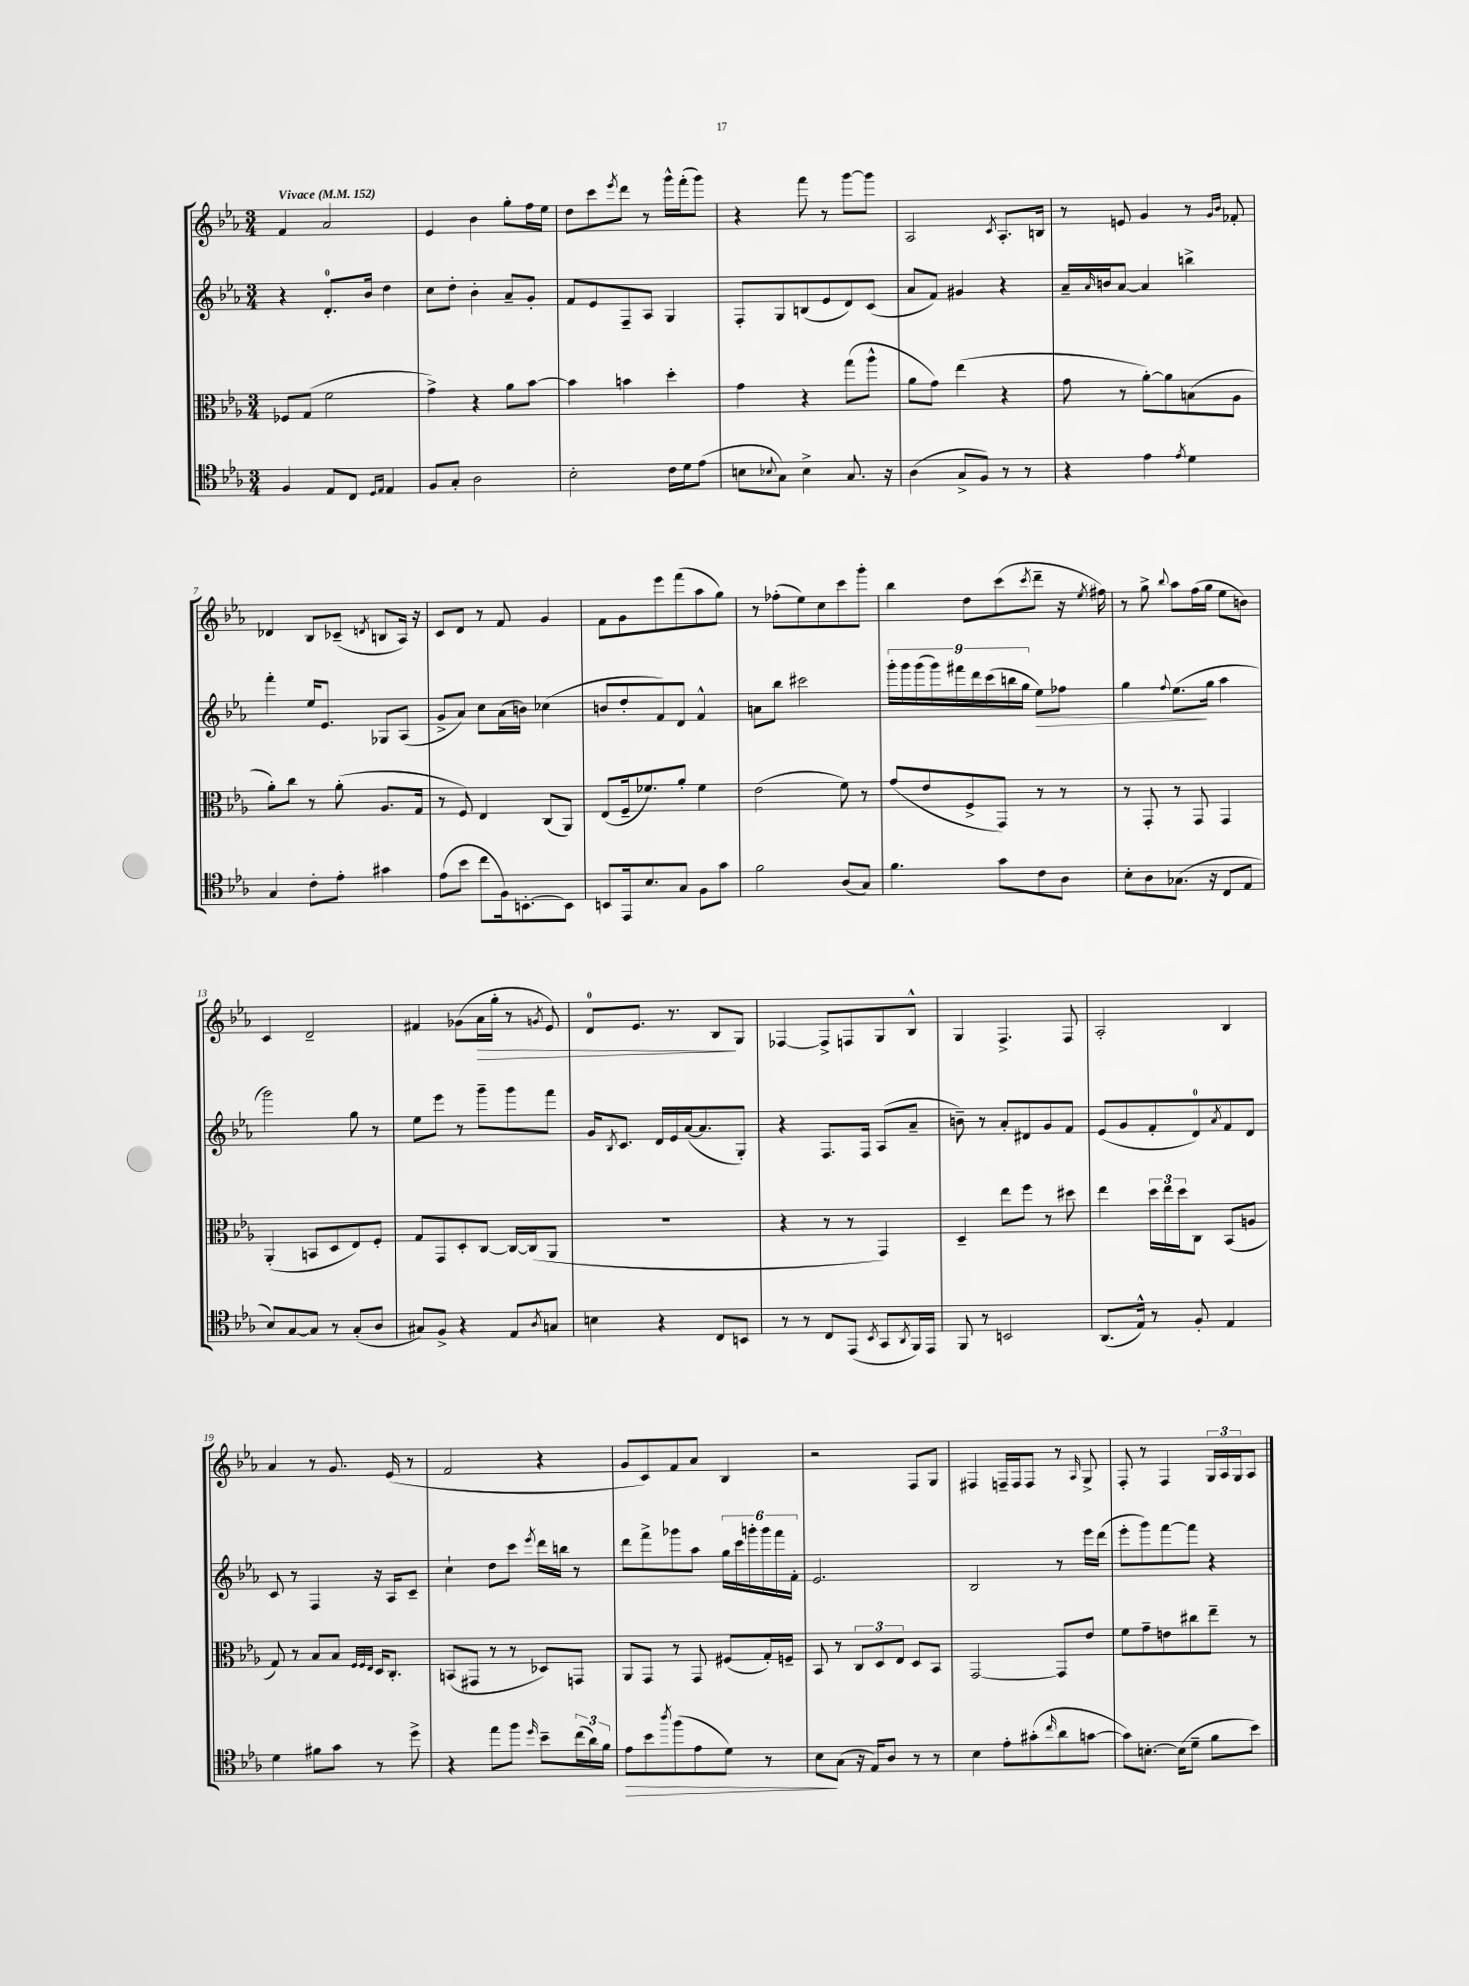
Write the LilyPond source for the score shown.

<<
\new StaffGroup <<
\new Staff = "s0" {
    \clef treble \key ees \major \numericTimeSignature \time 3/4 \tempo "Vivace" 4 = 152
    f'4 aes'2 |
    ees'4 bes'4 g''8-. f''16 ees''16 |
    d''8 c'''8 \acciaccatura { ees'''8 } d'''8 r8 g'''16-^ f'''16-.( g'''8) |
    r4 f'''8 r8 g'''8~ g'''8 |
    aes2 \acciaccatura { c'8 } aes8.-. b16 |
    r8 e'8 g'4 r8 \grace { g'16 bes'16 } fes'8-. |
    des'4 bes8 ces'8--( \acciaccatura { d'8 } b8 aes16) r16 |
    c'8 d'8 r8 f'8 g'4 |
    f'8 g'8 ees'''8 f'''8( aes''8 g''8) |
    r8 fes''8-.( ees''8) c''8 c'''8 g'''8-. |
    bes''4 d''8 c'''8( \acciaccatura { c'''8 } d'''8-- r16 \acciaccatura { ees''8 } fis''16) |
    r8 g''8-> \appoggiatura { bes''8 } aes''8 f''16( g''16 ees''8 b'8) |
    c'4 d'2-- |
    fis'4 ges'8( aes'16\> g''16-. r8 \acciaccatura { g'8 } ees'8) |
    d'8-0 ees'8. r8. bes8\! g8 |
    fes4~ fes8-> f8 g8 bes8-^ |
    g4 f4.-> f8 |
    aes2-. bes4 |
    aes'4 r8 g'8. ees'16( r8 |
    f'2 r4 |
    g'8 c'8) f'8 aes'8 bes4 |
    r2 f8 g8 |
    fis4 f16-- f16 f8 r8 \grace { aes16 } g8-> |
    f8-. r8 f4 \tuplet 3/2 { g16 aes16 g16 } aes8 \bar "|." |
}
\new Staff = "s1" {
    \clef treble \key ees \major \numericTimeSignature \time 3/4
    r4 d'8.-0-. bes'16 d''4 |
    c''8 d''8-. bes'4-. aes'8-- g'8-. |
    f'8 ees'8 f8-- aes8 g4 |
    f8-. g8 b8( ees'8 d'8) c'8( |
    aes'8 f'8) gis'4 r4 |
    aes'16-- \grace { aes'16 } b'16 aes'8~ aes'4 b''4-> |
    f'''4-. ees''16 ees'8. ges8 aes8( |
    g'8-> aes'8) c''8 aes'16( b'16) ces''4( |
    b'8 d''8-. f'8) d'8 f'4-^ |
    a'8 bes''8 cis'''2 |
    \tuplet 9/8 { g'''16-. g'''16 g'''16( g'''16) fis'''16 d'''16 c'''16( b''16 g''16 } ees''8\>) fes''8 |
    g''4 \appoggiatura { f''8 } ees''8.\!( g''16 aes''4 |
    g'''2) g''8 r8 |
    ees''8 ees'''8 r8 g'''8-- g'''8 f'''8 |
    g'16 \acciaccatura { bes8 } c'8. d'16 ees'16 aes'16~( aes'8. g8-.) |
    r4 f8. f16 aes8( aes'8-- |
    b'8--) r8 aes'8-. dis'8 g'8 f'8 |
    ees'8( g'8 f'8-. d'8-0) \acciaccatura { aes'8 } f'8 d'8 |
    c'8 r8 f4 r16 aes16 c'8-- |
    c''4-! d''8 c'''8 \acciaccatura { ees'''8 } d'''16 b''16 r8 |
    d'''8 f'''8-> ges'''8 aes''8 \tuplet 6/4 { g''16 c'''16 g'''16-. g'''16 f'''16 f'16-. } |
    ees'2. |
    bes2 r8 ees'''16 d'''16( |
    ees'''8-. g'''8) f'''8~ f'''8 r4 \bar "|." |
}
\new Staff = "s2" {
    \clef alto \key ees \major \numericTimeSignature \time 3/4
    fes8 g8( f'2 |
    g'4->) r4 aes'8 bes'8~ |
    bes'4 b'4 d''4-. |
    g'4 r4 g''8( aes''8-^ |
    aes'8 g'8) ees''4( r4 |
    g'8 r8 aes'8~-.) aes'8 b8( aes8 |
    aes'8-.) c''8 r8 aes'8-.( aes8. g16 |
    r8 f8) ees4 c8( aes,8) |
    ees8( f16-- fes'8.) aes'8-. fes'4 |
    ees'2( f'8) r8 |
    g'8( ees'8 f8-> g,8) r8 r8 |
    r8 g,8-. r8 g,8 g,4 |
    aes,4-.( b,8 d8 ees8) f8-. |
    g8 g,8 d8-. c8~ c16~ c16( aes,8 |
    R2. |
    r4 r8 r8 g,4) |
    d4-- ees''8 f''8 r8 dis''8 |
    ees''4 \tuplet 3/2 { d''16 ees''16 d''16 } c8 bes,8( a8 |
    g8) r8 bes8 bes8 \grace { f32 f32 ees32 } d16 c8.-. |
    b,8( gis,8 r8 r8 des8) g,8 |
    aes,8 g,8 r8 g,8 fis8( g16-.) f16-- |
    bes,8 r8 \tuplet 3/2 { c8 d8 ees8 } d8 bes,8 |
    g,2~ g,8 ees'8 |
    f'8 g'8-- e'8 cis''8 ees''8-- r8 \bar "|." |
}
\new Staff = "s3" {
    \clef tenor \key ees \major \numericTimeSignature \time 3/4
    f4 ees8 c8 \grace { d16 ees16 } ees4 |
    f8 g8-. aes2 |
    bes2-. c'16 d'16 ees'8( |
    b8 \appoggiatura { bes8 } g8) bes4-> g8. r16 |
    aes4( g8-> f8) r8 r8 |
    r4 ees'4 \acciaccatura { ees'8 } d'4 |
    g4 c'8-. ees'8-. gis'4 |
    ees'8( bes'8 c''8 f16) b,8.~-. b,8 |
    b,8 ees,16 bes8. g8 f8 g'8 |
    f'2 aes8( g8) |
    f'4. g'8 c'8 aes8 |
    bes8-. aes8 ges8.( r16 c8 ees8 |
    bes8) g8~ g8 r8 g8-.( aes8 |
    gis8) f8-> r4 ees8 \acciaccatura { aes8 } g8 |
    b4 r4 c8 b,8 |
    r8 r8 c8 ees,8( \acciaccatura { bes,8 } g,8 \acciaccatura { aes,8 } f,16) ees,16 |
    f,8 r8 b,2 |
    aes,8.( ees16-^) r8 f8-. ees4 |
    d'4 fis'8 g'8 r8 d''8-> |
    r4 ees''8 f''8 \grace { d''16 } bes'8-- \tuplet 3/2 { c''16( aes'16) f'16 } |
    ees'8\> bes'8 \acciaccatura { aes''8 } f''8( ees'8 d'8) r8 |
    bes8\! g8( r16 ees16) aes8 r8 r8 |
    bes4 ees'8-. gis'8-.( \grace { c''16 } aes'8 g'8~ |
    g'8) b8.~-. b16( d'8-- f'8 bes'8) \bar "|." |
}
>>
>>
